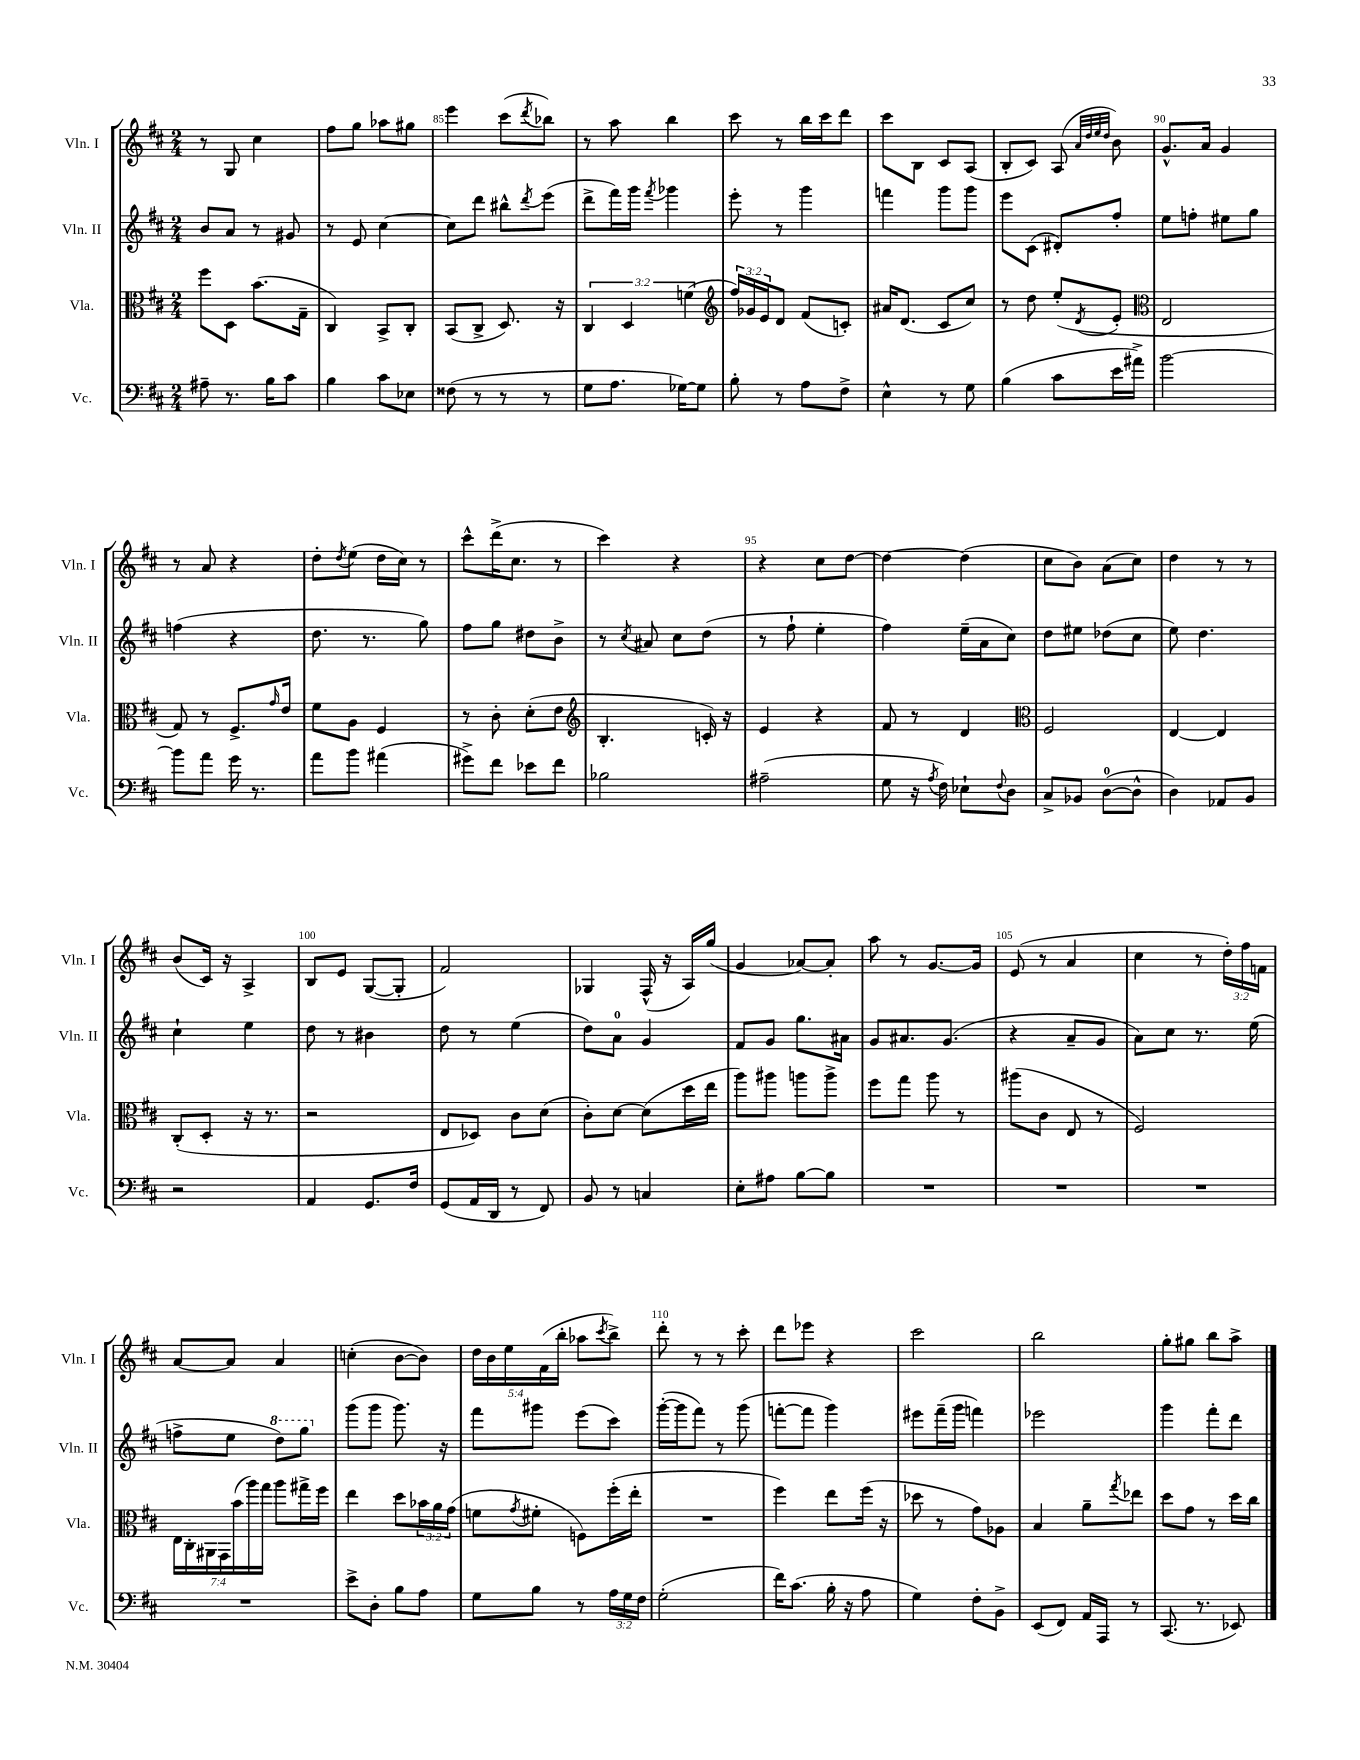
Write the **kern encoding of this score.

**kern	**kern	**kern	**kern
*staff4	*staff3	*staff2	*staff1
*clefF4	*clefC3	*clefG2	*clefG2
*k[f#c#]	*k[f#c#]	*k[f#c#]	*k[f#c#]
*M2/4	*M2/4	*M2/4	*M2/4
8A#~	8ff#	8b	8r
8.r	8D	8a	8G
.	(8.b	8r	4cc#
16B	.	.	.
8c#	.	8g#	.
.	16G~	.	.
=	=	=	=
4B	4C#)	8r	8ff#
.	.	8e	8gg
8c#	8BB^	[4cc#	8aa-
8E-	8C#'	.	8gg#
=	=	=	=
(8F##	(8BB	8cc#]	4eee
8r	8C#^	8ddd	.
8r	8.D)	8bb#^^	(8ccc#
.	.	8qddd	8qddd
8r	.	(8eee	8bb-)
.	16r	.	.
=	=	=	=
8G	6C#	8ddd^	8r
8.A	.	16fff#)	8aa
.	6D	.	.
.	.	16ggg	.
.	.	8qfff#	.
.	.	4ggg-	4bb
[16G-)	.	.	.
.	(6f	.	.
8G-]	.	.	.
=	=	=	=
*	*clefG2	*	*
8B'	24ff#)	8eee'	8ccc#
.	24g-	.	.
.	24e	.	.
8r	8d	8r	8r
8A	(8f#	4ggg	16bb
.	.	.	16ccc#
8F#^	8c')	.	8ddd
=	=	=	=
4E^^	16a#	4fff	8ccc#
.	(8.d	.	.
.	.	.	8B
8r	8c#	8ggg	8c#
8G	8cc#)	8ggg	(8A
=	=	=	=
(4B	8r	8eee	8B'
.	8dd	(8c#	8c#)
8c#	(8ee'	8d#')	(8A
.	.	.	32qqa
.	.	.	32qqdd
.	.	.	32qqee
.	8qd	.	32qqdd
16e	8e'	8ff#'	8b)
16a#^)	.	.	.
=	=	=	=
*	*clefC3	*	*
[2b	2E	8ee	8.g^^
.	.	8ff'	.
.	.	.	16a
.	.	8ee#	4g
.	.	8gg	.
=	=	=	=
8b]	8G)	(4ff	8r
8a	8r	.	8a
16g	8.F#^	4r	4r
8.r	.	.	.
.	16qqg	.	.
.	16e	.	.
=	=	=	=
8a	8f#	8.dd	8dd'
.	.	.	8qdd
8b	8A	.	(8ee
.	.	8.r	.
(4a#	4F#	.	16dd
.	.	.	16cc#)
.	.	8gg)	8r
=	=	=	=
8g#^)	8r	8ff#	8ccc#^^
8f#	8c#'	8gg	(16ddd^
.	.	.	8.cc#
8e-	(8d'	8dd#	.
8f#	8e	8b^	8r
=	=	=	=
*	*clefG2	*	*
2B-	4.B'	8r	4ccc#)
.	.	8qcc#	.
.	.	8a#	.
.	.	8cc#	4r
.	16c')	(8dd	.
.	16r	.	.
=	=	=	=
(2A#~	4e	8r	4r
.	.	8ff#`	.
.	4r	4ee'	8cc#
.	.	.	[8dd
=	=	=	=
8G	8f#	4ff#)	4dd_
16r	8r	.	.
8qA	.	.	.
16F#)	.	.	.
8E-`	4d	(16ee~	(4dd]
.	.	16a	.
8qqF#	.	.	.
8D	.	8cc#)	.
=	=	=	=
*	*clefC3	*	*
8C#^	2F#	8dd	8cc#
8BB-	.	8ee#	8b)
([8D	.	(8dd-	(8a
8D^^]	.	8cc#	8cc#)
=	=	=	=
4D)	[4E	8ee)	4dd
.	.	4.dd	.
8AA-	4E]	.	8r
8BB	.	.	8r
=	=	=	=
2r	(8C#'	4cc#`	(8b
.	8D'	.	16c#)
.	.	.	16r
.	16r	4ee	4A^
.	8.r	.	.
=	=	=	=
4AA	2r	8dd	8B
.	.	8r	8e
8.GG	.	4b#	([8G
.	.	.	8G']
16F#	.	.	.
=	=	=	=
(8GG	8E	8dd	2f#)
16AA	8D-)	8r	.
16DD	.	.	.
8r	8c#	(4ee	.
8FF#)	(8d	.	.
=	=	=	=
8BB	8c#')	8dd)	4G-
8r	[8d	8a	.
4C	(8d]	4g	(16F#^^
.	.	.	16r
.	16dd	.	16A)
.	16ee	.	(16gg
=	=	=	=
8E'	8aa)	8f#	4g
8A#	8aa#	8g	.
[8B	8aa	8.gg	[8a-)
8B]	8aa^	.	8a-']
.	.	16a#	.
=	=	=	=
2r	8ff#	8g	8aa
.	8gg	8.a#	8r
.	8aa	.	[8.g
.	.	(8.g	.
.	8r	.	.
.	.	.	16g]
=	=	=	=
2r	(8aa#	4r	(8e
.	8c#	.	8r
.	8E	8a~	4a
.	8r	8g	.
=	=	=	=
2r	2F#)	8a)	4cc#
.	.	8cc#	.
.	.	8.r	8r
.	.	.	24dd')
.	.	.	24ff#
.	.	(16ee	.
.	.	.	24f
=	=	=	=
2r	28E	8ff^	[8a
.	28C#'	.	.
.	28AA#	.	.
.	28GG	.	.
.	.	8ee	8a]
.	(28b	.	.
.	28aa)	.	.
.	28gg	.	.
.	8aa	8ddd)	4a
.	16gg#^	8ggg	.
.	16ff#	.	.
=	=	=	=
8e^	4ee	(8ggg	(4cc'
8D'	.	8ggg	.
8B	8dd	8.ggg)	[8b
8A	24b-	.	8b])
.	24a	.	.
.	.	16r	.
.	(24g	.	.
=	=	=	=
8G	8f	8fff#	20dd
.	.	.	20b
.	.	.	20ee
.	8qg	.	.
8B	8f#'	8ggg#	.
.	.	.	(20f#
.	.	.	20bb'
8r	8F)	(8eee	8aa-
.	.	.	8qccc#
24A	(16ff#'	8ccc#)	8bb^)
24G	.	.	.
.	16ee'	.	.
24F#	.	.	.
=	=	=	=
(2G'	2r	([16ggg'	8ddd'
.	.	16ggg]	.
.	.	8fff#)	8r
.	.	8r	8r
.	.	(8ggg	8ccc#'
=	=	=	=
16f#)	4ff#)	[8fff'	8ddd
(8.c#	.	.	.
.	.	8fff]	8eee-
16B'	8ee	4ggg)	4r
16r	.	.	.
8A	(16ff#	.	.
.	16r	.	.
=	=	=	=
4G)	8dd-	8eee#	2ccc#
.	8r	(16fff#~	.
.	.	16ggg	.
8F#'	8g)	4fff)	.
8BB^	8A-	.	.
=	=	=	=
(8EE	4B	2eee-	2bb
8FF#)	.	.	.
16AA	8a~	.	.
16AAA	.	.	.
.	8qgg	.	.
8r	8ee-	.	.
=	=	=	=
(8.CC#	8dd	4ggg	8gg'
.	8g	.	8gg#
8.r	.	.	.
.	8r	8fff#'	8bb
8EE-)	16dd	8ddd	8aa^
.	16cc#	.	.
==	==	==	==
*-	*-	*-	*-
